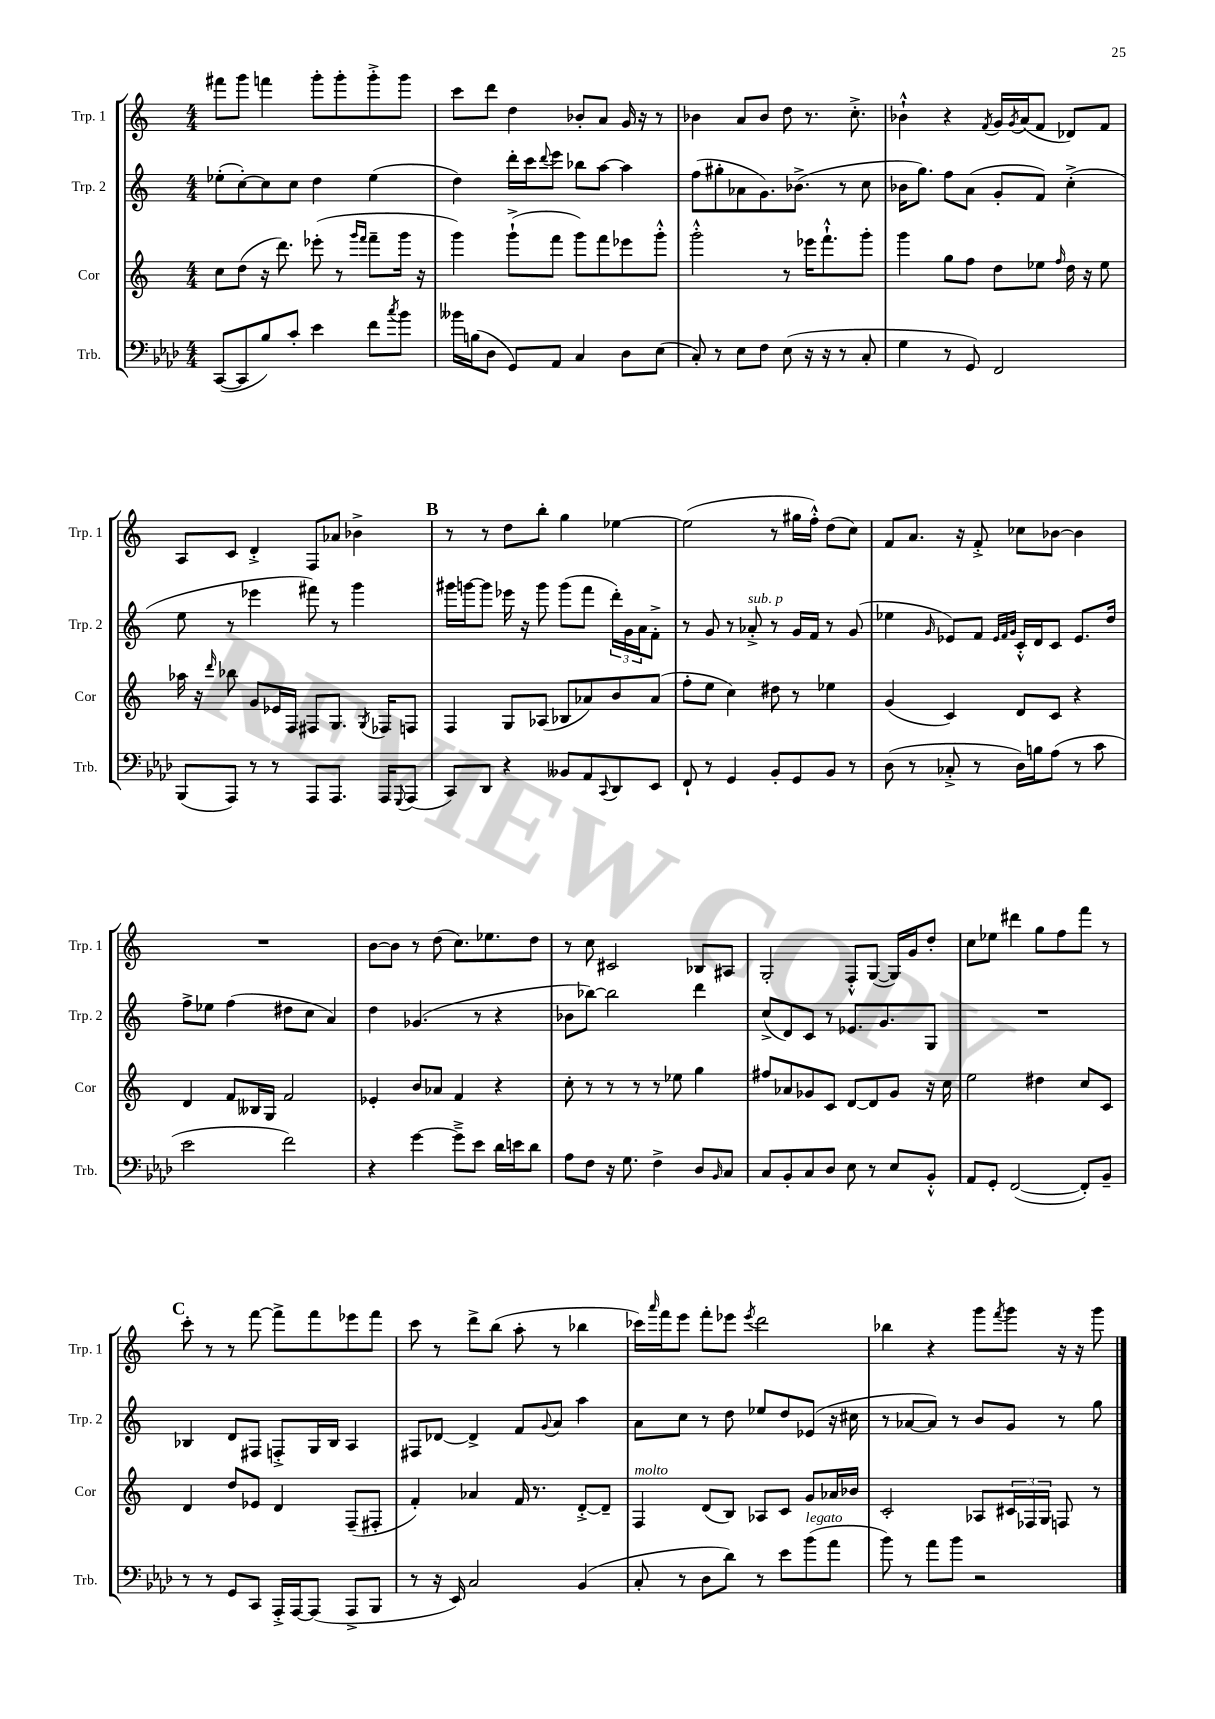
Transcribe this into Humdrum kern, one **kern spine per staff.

**kern	**kern	**kern	**kern
*part4	*part3	*part2	*part1
*staff4	*staff3	*staff2	*staff1
*I"Trb.	*I"Cor	*I"Trp. 2	*I"Trp. 1
*I'Trb.	*I'Cor	*I'Trp. 2	*I'Trp. 1
*clefF4	*clefG2	*clefG2	*clefG2
*k[b-e-a-d-]	*k[]	*k[]	*k[]
*M4/4	*M4/4	*M4/4	*M4/4
=7	=7	=7	=7
([8CC/L	8cc\L	(8ee-X'\L	8fff#X\L
8CC/]	(8dd\J	[8cc'\)	8ggg\J
8B-/)	16r	8cc\]	4fffn\
.	8.ddd\)	.	.
8c'/J	.	8cc\J	.
4e-\	(8eee-X'\	4dd\	8ggg'\L
.	8r	.	8ggg'\
.	16qqggg/LL	.	.
.	16qqfff/JJ	.	.
8f\L	8fff~\L	(4ee-\	8ggg'^\
8qcc/	.	.	.
8b-\J	16ggg\Jk	.	8ggg\J
.	16r	.	.
=8	=8	=8	=8
16b--X\LL	4ggg\)	4dd\)	8ccc\L
(16Bn\J	.	.	.
8D-\J	.	.	8ddd\J
8GG/L)	(8ggg`^\L	16ddd'\LL	4dd\
.	.	16ccc\J	.
.	.	8qqddd/	.
8AA-/J	8fff\J	8eee\J	.
4C/	8ggg\L)	8bb-X\L	8b-X'/L
.	8fff\	[8aa\J	8a/J
8D-\L	8eee-X\	4aa\]	16g/
.	.	.	16r
(8E-\J	8ggg'^^\J	.	8r
=9	=9	=9	=9
8C'/)	2ggg'^^\	(8ff\L	4b-X\
8r	.	8gg#X'\	.
8E-\L	.	8a-X\	8a/L
8F\J	.	8.g\)	8b-/J
(8E-\	8r	.	8dd\
.	.	(8.b-X^\J	.
16r	16eee-X\KL	.	8.r
16r	8.fff`^^\	.	.
8r	.	8r	.
.	.	.	8.cc'^\
8C'/	8ggg'\J	8cc\	.
=10	=10	=10	=10
4G\	4ggg\	16b-X\KL	4b-X`^^\
.	.	8.gg\J)	.
8r	8gg\L	8ff\L	4r
8GG/)	8ff\J	(8a\J	.
.	.	.	8qf/
2FF/	8dd\L	8g'/L	16g/LL
.	.	.	8qg/
.	.	.	(16a/J
.	8ee-X\J	8f/J)	8f/J
.	16qqff/	.	.
.	16dd\	(4cc'^\	8d-X/L)
.	16r	.	.
.	8ee-\	.	8f/J
!!LO:LB:g=z
=11	=11	=11	=11
(8BBB-/L	16aa-X\	8ee\	8A/L
.	16r	.	.
.	16qqddd/	.	.
8AAA-/J)	8bb-X\	8r	8c/J
8r	8g/L	4eee-X\	4d'^/
8r	16e-X/L	.	.
.	16F/JJ	.	.
8AAA-/L	8F#X/L	8fff#X\)	8F/L
8.AAA-/J	8.G/J	8r	8a-X/J
.	.	4ggg\	4b-X^\
.	8qG/	.	.
16AAA-/KL	16F-X/KL	.	.
8qqGGG/	.	.	.
(8AAA-/J	8Fn/J	.	.
!!LO:REH:place=s1:t=B
=12	=12	=12	=12
8CC/L)	4F/	16ggg#X\LL	8r
.	.	[16gggn\J	.
8DD-/J	.	8ggg\J]	8r
4r	8G/L	16eee-X\	8dd\L
.	.	16r	.
.	(8A-X/J	8ggg\	8bb'\J
8BB--X/L	8B-X/L	(8ggg\L	4gg\
8AA-/	8a-X/)	8fff\J	.
8qqCC/	.	.	.
8DD-/	8b/	24ddd'\LL)	[4ee-X\
.	.	24g\	.
.	.	24a\J	.
8EE-/J	(8a-/J	8f'^\J	.
=13	=13	=13	=13
8FF`/	8ff'\L	8r	(2ee-\]
8r	8ee\J	8g/	.
4GG/	4cc\)	8r	.
!	!	!LO:TX:a:i:t=sub. p	!
.	.	8a-X'^/	.
8BB-'/L	8dd#X\	8r	8r
8GG/	8r	16g/LL	16gg#X\LL
.	.	16f/JJ	16ff'^^\JJ)
8BB-/J	4ee-X\	8r	(8dd\L
8r	.	(8g/	8cc\J)
=14	=14	=14	=14
(8D-\	(4g/	4ee-X\	8f/L
8r	.	.	8.a/J
.	.	16qqg/	.
8C-X'^/	4c/)	8e-X/L)	.
.	.	.	16r
8r	.	8f/J	8f'^/
.	.	32qqe-/LLL	.
.	.	32qqf/	.
.	.	32qqg/JJJ	.
16D-\LL)	8d/L	16c'^^/LL	8cc-X\L
16Bn\J	.	16d/J	.
(8A-\J	8c/J	8c/J	[8b-X\J
8r	4r	8.e-/L	4b-\]
8c\	.	.	.
.	.	16dd/Jk	.
!!LO:LB:g=z
=15	=15	=15	=15
2e-\	4d/	8ff^\L	1r
.	.	8ee-X\J	.
.	8f/L	(4ff\	.
.	16B--X/L	.	.
.	16G/JJ	.	.
2f\)	2f/	8dd#X\L	.
.	.	8cc\J	.
.	.	4a/)	.
=16	=16	=16	=16
4r	4e-X'/	4dd\	[8b\L
.	.	.	8b\J]
[4g\	8b/L	(4.g-X/	8r
.	8a-X/J	.	(8dd\
8g~^\L]	4f/	.	8.cc\L)
8e-\J	.	8r	.
.	.	.	8.ee-X\
16d-\LL	4r	4r	.
16en\J	.	.	.
8d-\J	.	.	8dd\J
=17	=17	=17	=17
8A-\L	8cc'\	8b-X\L	8r
8F\J	8r	[8bb-X\J)	8cc\
16r	8r	2bb-\]	2c#X/
8.G\	.	.	.
.	8r	.	.
4F^\	8r	.	.
.	8ee-X\	.	.
8D-/L	4gg\	4ddd\	8B-X/L
16qqBB-/	.	.	.
8C/J	.	.	8A#X/J
=18	=18	=18	=18
8C/L	8ff#X/L	(8cc^/L	2G'/
8BB-'/	8a-X/	8d/)	.
8C/	8g-X/	8c/J	.
8D-/J	8c/J	8r	.
8E-\	[8d/L	8.e-X/L	8F'^^/L
8r	8d/]	.	([8G/J
.	.	8.g/	.
8E-/L	8g-/J	.	16G/LL])
.	.	.	16g/J
8BB-'^^/J	16r	8G/J	8dd'/J
.	16cc\	.	.
=19	=19	=19	=19
8AA-/L	2ee\	1r	8cc\L
8GG'/J	.	.	8ee-X\J
([2FF/	.	.	4ddd#X\
.	4dd#X\	.	8gg\L
.	.	.	8ff\
8FF'/L])	8cc/L	.	8fff\J
8BB-~/J	8c/J	.	8r
!!LO:LB:g=z
!!LO:REH:place=s1:t=C
=20	=20	=20	=20
8r	4d/	4B-X/	8ccc'\
8r	.	.	8r
8GG/L	8dd/L	8d/L	8r
8CC/J	8e-X/J	8F#X/J	[8fff\
16AAA-'^/LL	4d/	8Fn'^/L	8fff^\L]
[16AAA-/J	.	.	.
(8AAA-/J]	.	16G/L	8fff\
.	.	16B-/JJ	.
8AAA-^/L	(8F~/L	4A/	8eee-X\
8BBB-/J	8F#X'/J	.	8fff\J
=21	=21	=21	=21
8r	4f'/)	8F#X/L	8ccc\
16r	.	[8d-X/J	8r
16EE-/)	.	.	.
2C/	4a-X/	4d-^/]	8ddd^\L
.	.	.	(8bb\J
.	16f/	8f/L	8aa'\
.	8.r	.	.
.	.	8qqg/	.
.	.	8a/J	8r
(4BB-/	[8d'^/L	4aa\	4bb-X\
.	8d~/J]	.	.
=22	=22	=22	=22
!	!LO:TX:a:i:t=molto	!	!
8C'/	4F/	8a\L	16ccc-X\LL)
.	.	.	16qqaaa/
.	.	.	16fff\J
8r	.	8cc\J	8eee\J
8D-\L	(8d/L	8r	8fff'\L
8d-\J)	8B/J)	8dd\	8eee-X\J
.	.	.	8qeee-/
8r	8A-X/L	8ee-X/L	2ddd\
8e-\L	8c/J	8dd/	.
!LO:TX:a:i:t=legato	!	!	!
(8b-\	8g/L	(8e-X/J	.
8a-\J	16a-X/L	16r	.
.	16b-X/JJ	16cc#X\	.
=23	=23	=23	=23
8b-\)	2c'/	8r	4bb-X\
8r	.	[8a-X/L	.
8a-\L	.	8a-/J])	4r
8b-\J	.	8r	.
2r	8A-X/L	8b/L	8ggg\L
.	.	.	8qfff/
.	24c#X/L	8g/J	8ggg\J
.	24F-X/	.	.
.	24G/JJ	.	.
.	8Fn/	8r	16r
.	.	.	16r
.	8r	8gg\	8ggg\
==	==	==	==
*-	*-	*-	*-
